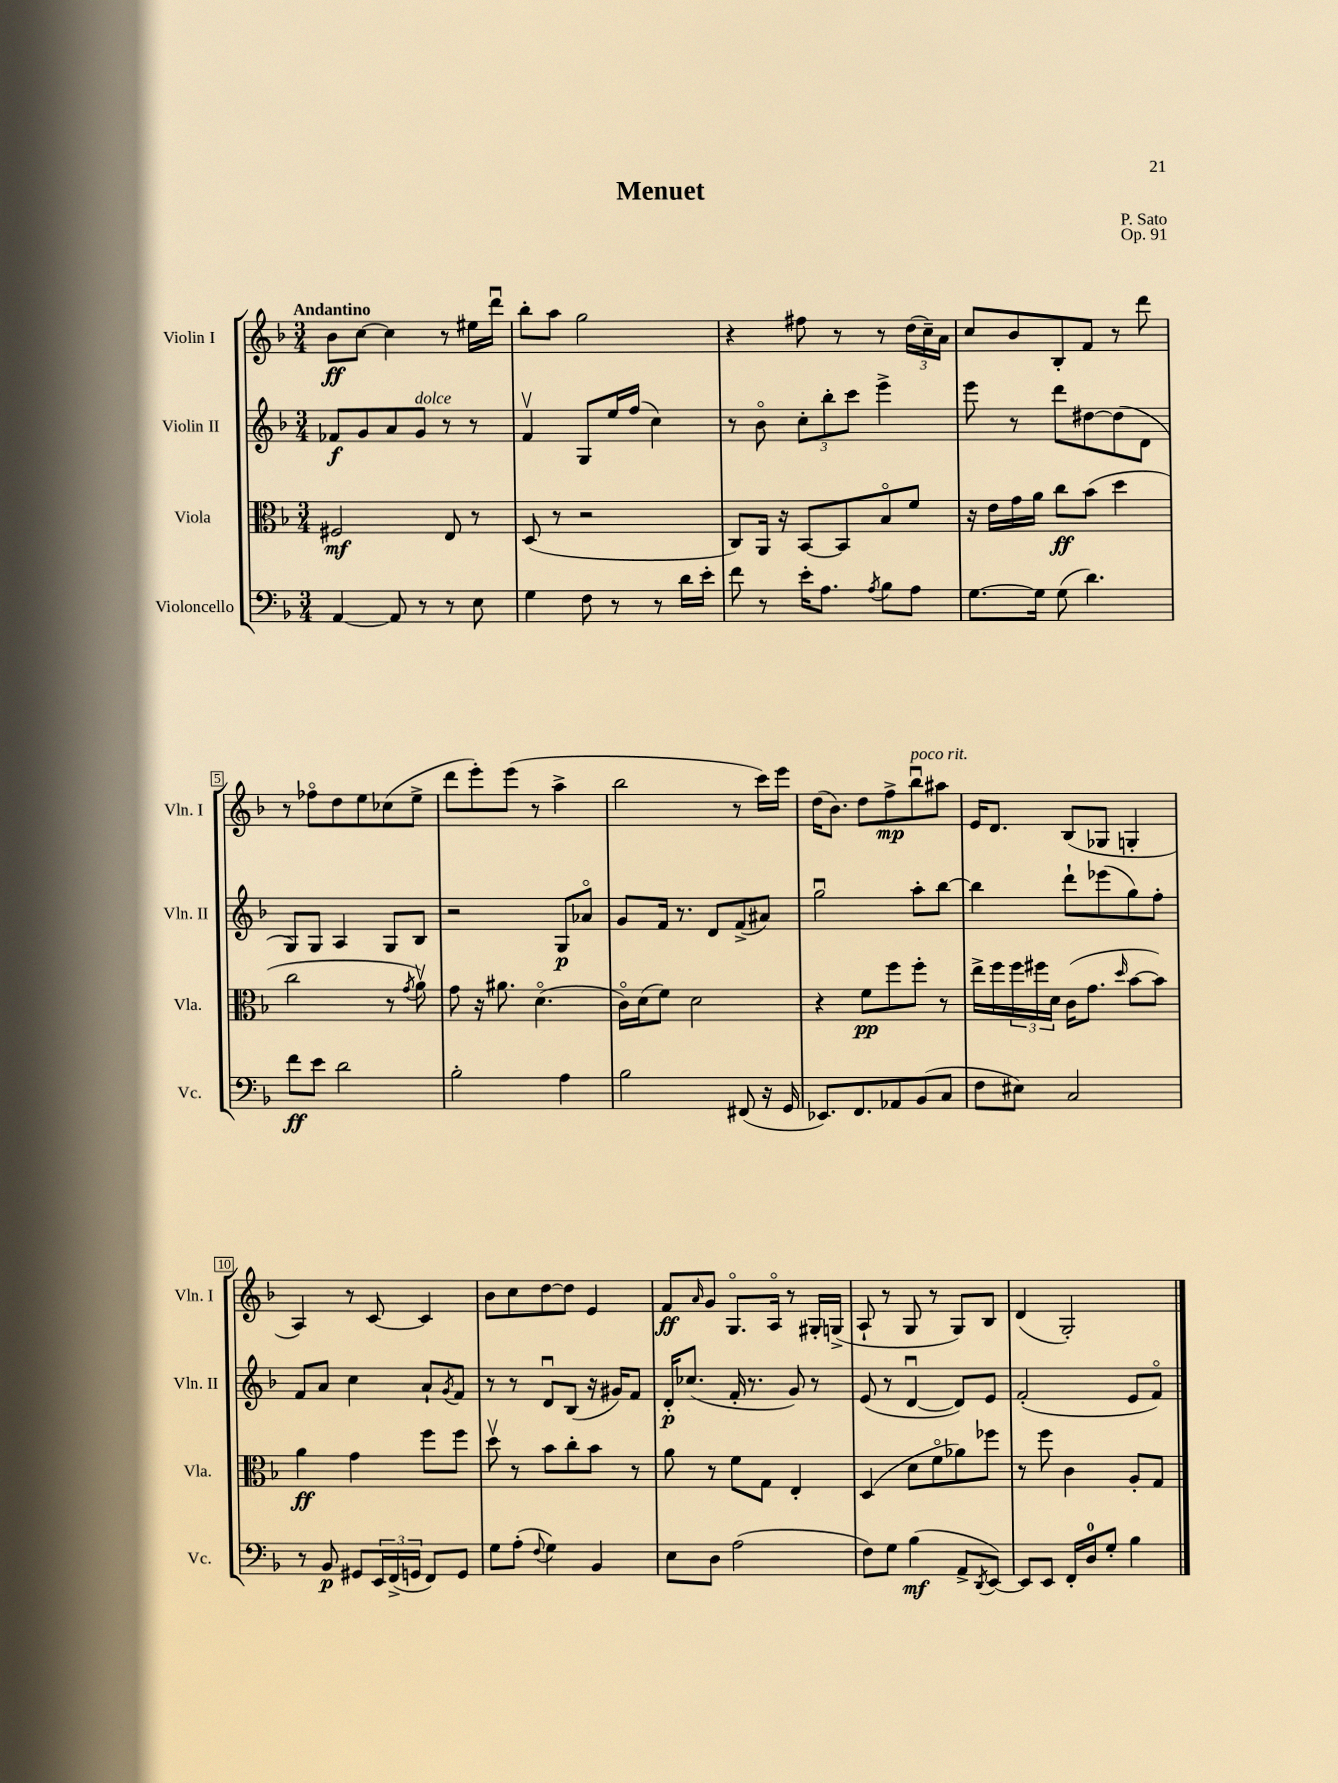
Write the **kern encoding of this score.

**kern	**dynam	**kern	**dynam	**kern	**dynam	**kern	**dynam
*part4	*part4	*part3	*part3	*part2	*part2	*part1	*part1
*staff4	*staff4	*staff3	*staff3	*staff2	*staff2	*staff1	*staff1
*I"Violoncello	*	*I"Viola	*	*I"Violin II	*	*I"Violin I	*
*I'Vc.	*	*I'Vla.	*	*I'Vln. II	*	*I'Vln. I	*
*clefF4	*	*clefC3	*	*clefG2	*	*clefG2	*
*k[b-]	*	*k[b-]	*	*k[b-]	*	*k[b-]	*
*M3/4	*	*M3/4	*	*M3/4	*	*M3/4	*
=1	=1	=1	=1	=1	=1	=1	=1
!	!	!	!	!	!	!LO:TX:a:B:t=Andantino	!
[4AA/	.	2F#X/	mf	8f-X/L	f	8b-\L	ff
.	.	.	.	8g/	.	[8cc\J	.
8AA/]	.	.	.	8a/	.	4cc\]	.
!	!	!	!	!LO:TX:a:i:t=dolce	!	!	!
8r	.	.	.	8g/J	.	.	.
8r	.	8E/	.	8r	.	8r	.
8E\	.	8r	.	8r	.	16ee#X\LL	.
.	.	.	.	.	.	16dddu\JJ	.
=2	=2	=2	=2	=2	=2	=2	=2
4G\	.	(8D/	.	4fv/	.	8bb-'\L	.
.	.	8r	.	.	.	8aa\J	.
8F\	.	2r	.	8G/L	.	2gg\	.
8r	.	.	.	16ee/L	.	.	.
.	.	.	.	(16ff/JJ	.	.	.
8r	.	.	.	4cc\)	.	.	.
16d\LL	.	.	.	.	.	.	.
16e'\JJ	.	.	.	.	.	.	.
=3	=3	=3	=3	=3	=3	=3	=3
8f\	.	8C/L)	.	8r	.	4r	.
8r	.	16AA/Jk	.	8b-\	.	.	.
.	.	16r	.	.	.	.	.
16e'\KL	.	[8BB-/L	.	12cc'\L	.	8ff#X\	.
8.A\J	.	.	.	.	.	.	.
.	.	.	.	12bb-'\	.	.	.
.	.	8BB-/]	.	.	.	8r	.
.	.	.	.	12ccc\J	.	.	.
8qA/	.	.	.	.	.	.	.
8B-\L	.	8B-/	.	4eee^\	.	8r	.
8A\J	.	8f/J	.	.	.	(24dd\LL	.
.	.	.	.	.	.	24cc~\)	.
.	.	.	.	.	.	24a\JJ	.
=4	=4	=4	=4	=4	=4	=4	=4
[8.G\L	.	16r	.	8eee\	.	8cc/L	.
.	.	16e\LL	.	.	.	.	.
.	.	16g\	.	8r	.	8b-/	.
16G\Jk]	.	16a\JJ	.	.	.	.	.
(8G\	.	8cc\L	ff	8ddd\L	.	8B-'/	.
4.d\)	.	(8b-\J	.	[8dd#X\	.	8f/J	.
.	.	4dd\	.	(8dd#\]	.	8r	.
.	.	.	.	8d\J	.	8ddd\	.
!!LO:LB:g=z
=5	=5	=5	=5	=5	=5	=5	=5
8f\L	ff	2cc\	.	8G/L)	.	8r	.
8e\J	.	.	.	8G/J	.	8ff-X\L	.
2d\	.	.	.	4A/	.	8dd\	.
.	.	.	.	.	.	8ee\	.
.	.	8r	.	8G/L	.	(8cc-X\	.
.	.	8qg/	.	.	.	.	.
.	.	8av\)	.	8B-/J	.	8ee^\J	.
=6	=6	=6	=6	=6	=6	=6	=6
2B-'\	.	8g\	.	2r	.	8ddd\L	.
.	.	16r	.	.	.	8eee'\)	.
.	.	8.a#X\	.	.	.	.	.
.	.	.	.	.	.	(8eee\J	.
.	.	(4.d\	.	.	.	8r	.
4A\	.	.	.	8G/L	p	4aa^\	.
.	.	.	.	8a-X/J	.	.	.
=7	=7	=7	=7	=7	=7	=7	=7
2B-\	.	16c\LL)	.	8g/L	.	2bb-\	.
.	.	(16d\J	.	.	.	.	.
.	.	8f\J)	.	16f/Jk	.	.	.
.	.	.	.	8.r	.	.	.
.	.	2d\	.	.	.	.	.
.	.	.	.	8d/L	.	.	.
(8FF#X/	.	.	.	(8f^/	.	8r	.
16r	.	.	.	8a#X/J)	.	16ccc\LL)	.
16GG/	.	.	.	.	.	16eee\JJ	.
=8	=8	=8	=8	=8	=8	=8	=8
8.EE-X/L)	.	4r	.	2ggu\	.	(16dd\KL	.
.	.	.	.	.	.	8.b-\J)	.
8.FF/	.	.	.	.	.	.	.
.	.	8f\L	pp	.	.	8dd\L	.
8AA-X/	.	8ff\	.	.	.	8ff^\	mp
!	!	!	!	!	!	!LO:TX:a:i:t=poco rit.	!
(8BB-/	.	8ff'\J	.	8aa'\L	.	8bb-u\	.
8C/J	.	8r	.	[8bb-\J	.	8aa#X\J	.
=9	=9	=9	=9	=9	=9	=9	=9
8F\L	.	16ee^\LL	.	4bb-\]	.	16e/KL	.
.	.	16ff\	.	.	.	8.d/J	.
8E#X\J)	.	24ff\	.	.	.	.	.
.	.	24ff#X\	.	.	.	.	.
.	.	24d\JJ	.	.	.	.	.
2C/	.	(16c\KL	.	8ddd`\L	.	(8B-/L	.
.	.	8.g\J	.	.	.	.	.
.	.	.	.	(8eee-X\	.	8G-X/J	.
.	.	16qqdd/	.	.	.	.	.
.	.	[8b-\L	.	8gg\)	.	4Gn'/	.
.	.	8b-\J])	.	8ff'\J	.	.	.
!!LO:LB:g=z
=10	=10	=10	=10	=10	=10	=10	=10
8r	.	4a\	ff	8f/L	.	4A/)	.
8BB-/	p	.	.	8a/J	.	.	.
8GG#X/L	.	4g\	.	4cc\	.	8r	.
24EE/L	.	.	.	.	.	[8c/	.
(24FF^/	.	.	.	.	.	.	.
24GGn/JJ	.	.	.	.	.	.	.
8FF/L)	.	8ff\L	.	8a`/L	.	4c/]	.
.	.	.	.	8qg/	.	.	.
8GG/J	.	8ff\J	.	8f/J	.	.	.
=11	=11	=11	=11	=11	=11	=11	=11
8G\L	.	8ddv\	.	8r	.	8b-\L	.
(8A'\J	.	8r	.	8r	.	8cc\	.
8qqF/	.	.	.	.	.	.	.
4G\)	.	8b-\L	.	8du/L	.	[8dd\	.
.	.	8cc'\	.	(8B-/J	.	8dd\J]	.
4BB-/	.	8b-\J	.	16r	.	4e/	.
.	.	.	.	16g#X/KL)	.	.	.
.	.	8r	.	8f/J	.	.	.
=12	=12	=12	=12	=12	=12	=12	=12
8E\L	.	8a\	.	16d'/KL	p	8f/L	ff
.	.	.	.	(8.cc-X/J	.	.	.
.	.	.	.	.	.	16qqa/	.
8D\J	.	8r	.	.	.	8g/J	.
(2A\	.	8f\L	.	16f'/	.	8.G/L	.
.	.	.	.	8.r	.	.	.
.	.	8G\J	.	.	.	.	.
.	.	.	.	.	.	16A/Jk	.
.	.	4E'/	.	8g/)	.	8r	.
.	.	.	.	8r	.	16G#X'/LL	.
.	.	.	.	.	.	(16Gn^/JJ	.
=13	=13	=13	=13	=13	=13	=13	=13
8F\L)	.	(4D/	.	(8e/	.	8A`/	.
8G\J	.	.	.	8r	.	8r	.
(4B-\	mf	8d\L	.	[4du/	.	8G/	.
.	.	8f\	.	.	.	8r	.
8AA^/L	.	8a-X\)	.	8d/L])	.	8G/L)	.
8qDD/	.	.	.	.	.	.	.
[8EE/J)	.	8ff-X\J	.	8e/J	.	8B-/J	.
=14	=14	=14	=14	=14	=14	=14	=14
8EE/L]	.	8r	.	(2f'/	.	(4d/	.
8EE/J	.	8ff\	.	.	.	.	.
16FF'/LL	.	4c\	.	.	.	2G'/)	.
16D/J	.	.	.	.	.	.	.
8G'/J	.	.	.	.	.	.	.
4B-\	.	8A'/L	.	8e/L	.	.	.
.	.	8G/J	.	8f/J)	.	.	.
==	==	==	==	==	==	==	==
*-	*-	*-	*-	*-	*-	*-	*-
